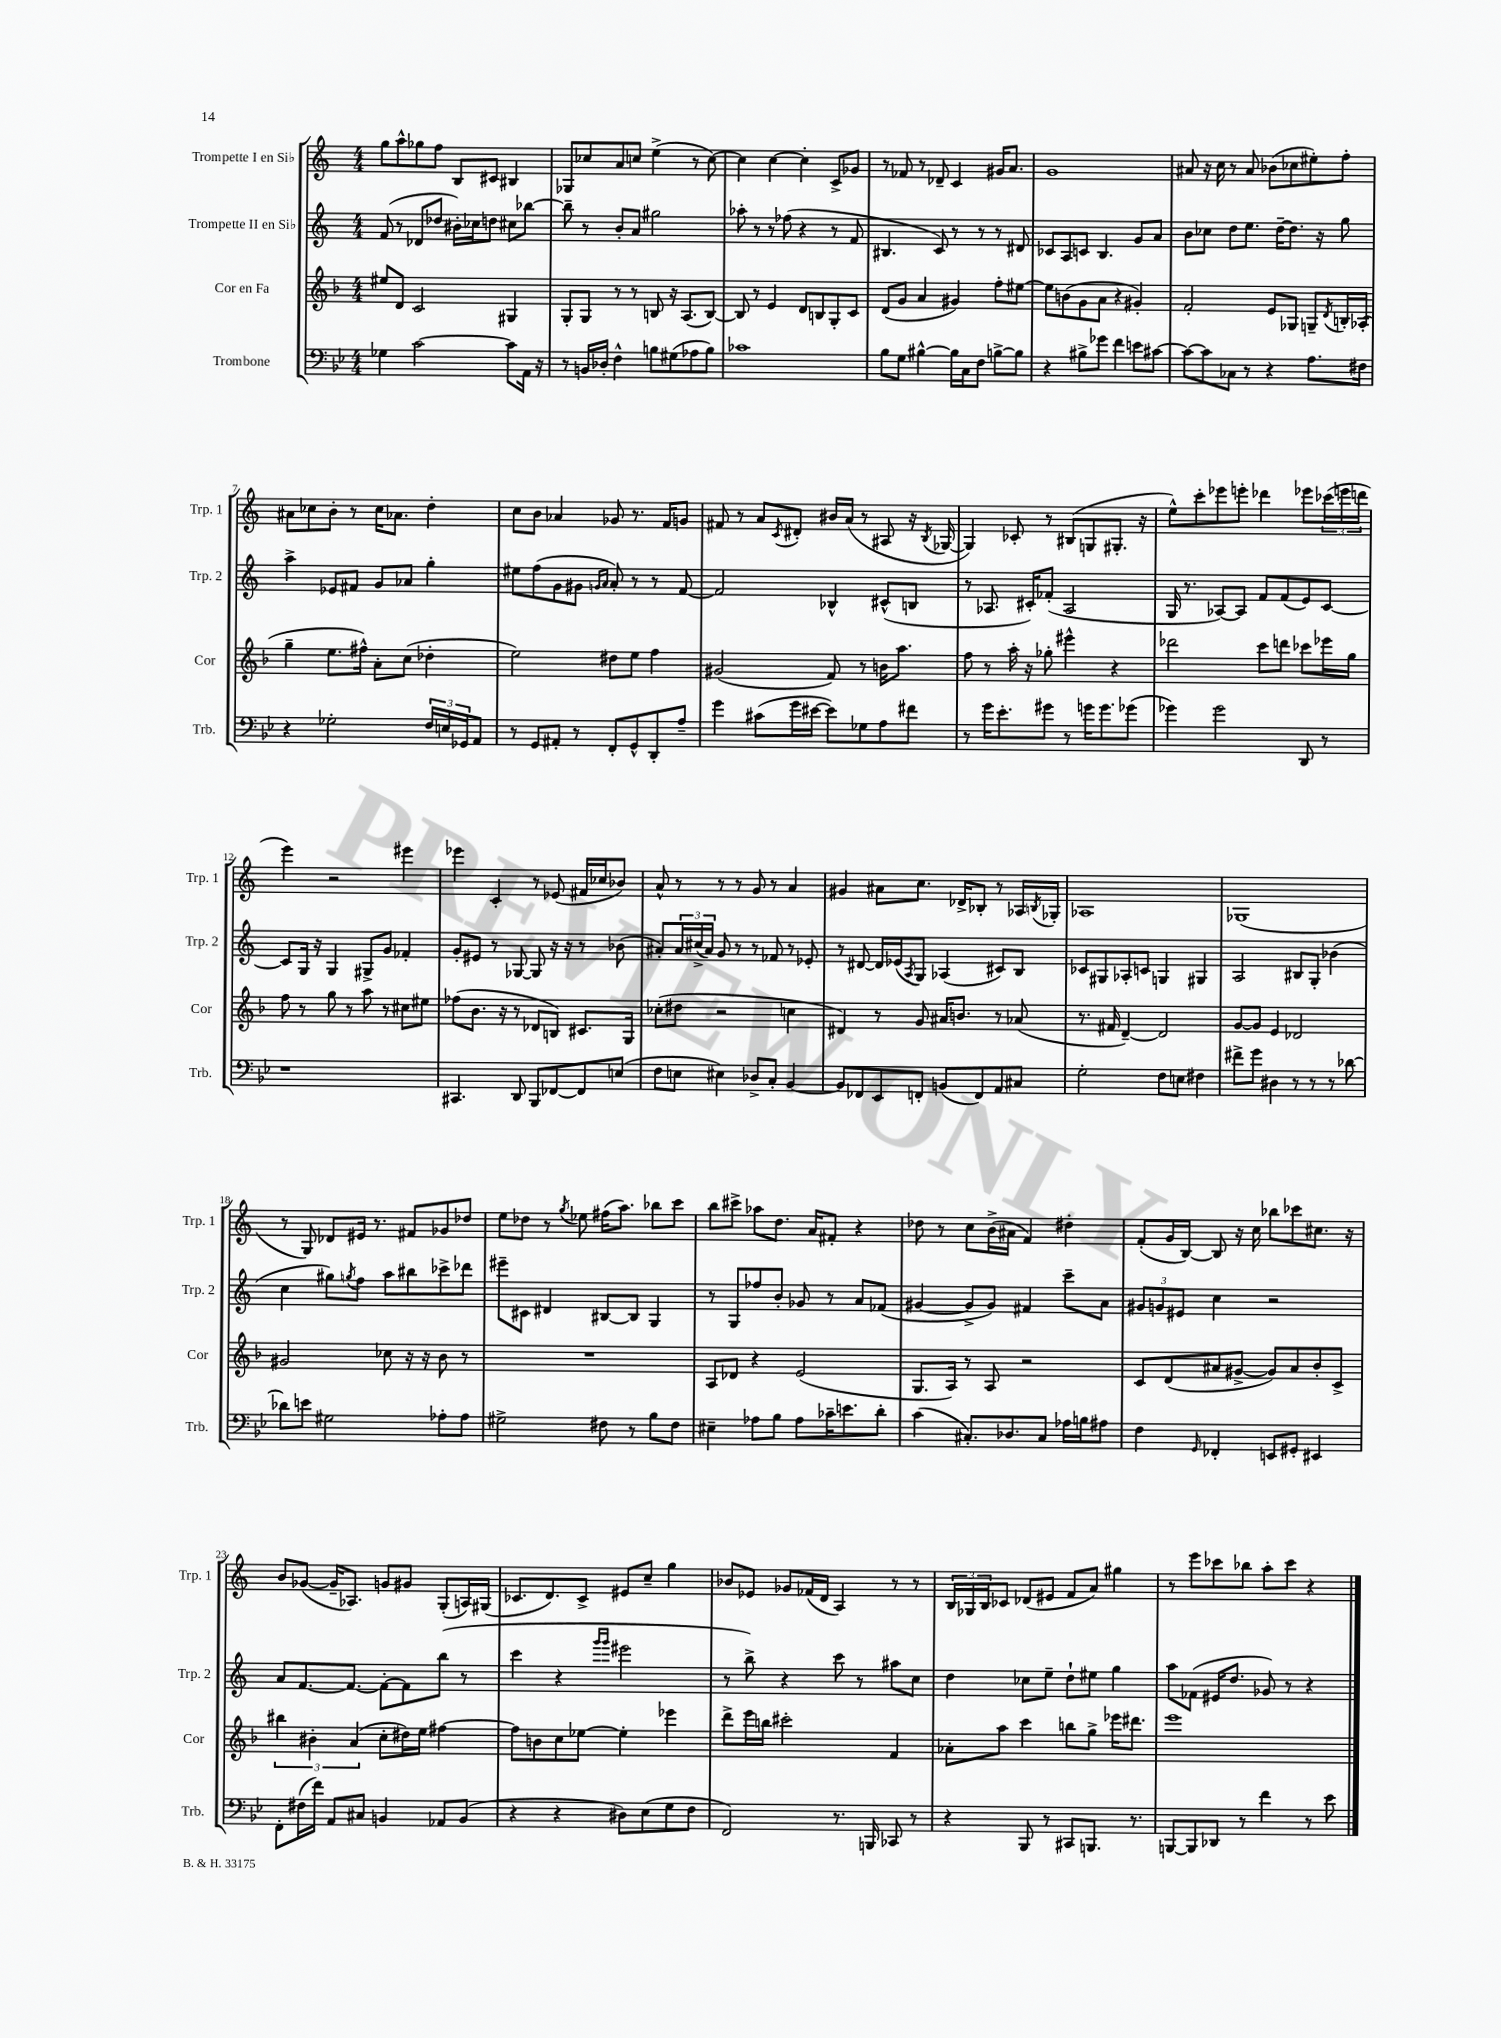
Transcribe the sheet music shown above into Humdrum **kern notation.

**kern	**kern	**kern	**kern
*part4	*part3	*part2	*part1
*staff4	*staff3	*staff2	*staff1
*I"Trombone	*I"Cor en Fa	*I"Trompette II en Si♭	*I"Trompette I en Si♭
*I'Trb.	*I'Cor	*I'Trp. 2	*I'Trp. 1
*clefF4	*clefG2	*clefG2	*clefG2
*k[b-e-]	*k[b-]	*k[]	*k[]
*M4/4	*M4/4	*M4/4	*M4/4
=1	=1	=1	=1
4G-X\	8ee#X/L	(8f/	8gg\L
.	8d/J	8r	8aa^^\
[2c\	2c/	8d-X/L	8gg-X\
.	.	8dd-X/J	8ff\J
.	.	16b#X'\LL)	8B/L
.	.	16cc-X\J	.
.	.	8ddn\J	8c#X/J
8c\L]	4G#X/	8cc#X\L	4B#X/
16AA\Jk	.	[8bb-X\J	.
16r	.	.	.
=2	=2	=2	=2
8r	8G'/L	8bb-~\]	8G-X/L
16BBn/LL	8G/J	8r	8cc-X/
16D-X'/JJ	.	.	.
4F^^\	8r	8b'/L	8a/
.	8r	8a/J	8ccn/J
8Bn\L	8Bn/	2gg#X\	(4ee^\
(8G#X\	16r	.	.
.	(8.A/L	.	.
8A-X\	.	.	8r
8B\J)	[8B/J)	.	[8cc\)
=3	=3	=3	=3
1c-X	8B/]	8aa-X'\	4cc\]
.	8r	8r	.
.	4e/	8r	[4cc\
.	.	(8ff-X\	.
.	8d/L	4r	4cc'\]
.	8Bn/	.	.
.	8G'/	8r	8c^/L
.	8c/J	8f/	8g-X/J
=4	=4	=4	=4
8B-\L	(8d/L	4.B#X/	8r
8G\J	8g/J	.	8f-X/
[4B#X^^\	4a/	.	8r
.	.	8c/)	8d-X~/
16B#\LL]	4g#X/)	8r	4c/
16C\J	.	.	.
8F\J	.	8r	.
[8Bn^\L	8ff'\L	8r	16g#X/KL
.	.	.	8.a/J
8B\J]	[8ee#X\J	8d#X/	.
=5	=5	=5	=5
4r	8ee#\L]	8c-X/L	1g
.	(8bn\	8A/	.
8B#X^\L	8g\	8cn/J	.
8g-X\J	8a\J	4.B/	.
4f\	4r	.	.
8en\L	4g#X'/)	8g/L	.
[8c#X\J	.	8a/J	.
=6	=6	=6	=6
8c#\L_	2f'/	8b\L	8a#X/
8c#\]	.	8cc-X\J	16r
.	.	.	16cc\
8C-X\J	.	8dd\L	8r
8r	.	8.ee\J	8a#/
4r	8e/L	.	(8b-X\L
.	.	[16dd~\KL	.
.	8G-X/J	8.dd\J]	8cc-X\
8.A\L	8Gn~/L	.	8ee#X'\)
.	.	16r	.
.	8qd/	.	.
.	16Bn'/L	8gg\	8ff'\J
16F#X\Jk	(16A-X'/JJ	.	.
!!LO:LB:g=z
=7	=7	=7	=7
4r	4gg~\	4aa^\	8a#X\L
.	.	.	8cc-X\
2G-X'\	8.ee\L	8e-X/L	8b'\J
.	.	8f#X/J	8r
.	16ff#X^^\Jk)	.	.
.	8a'\L	8g/L	16cc-\KL
.	.	.	8.a-X\J
.	(8cc\J	8a-X/J	.
24F/LL	4dd-X'\	4gg'\	4dd'\
24En/	.	.	.
24GG-X/J	.	.	.
8AA/J	.	.	.
=8	=8	=8	=8
8r	2ee\)	8ee#X\L	8cc\L
8GG/L	.	(8ff\	8b\J
8AA#X'/J	.	8g\	4a-X/
8r	.	8g#X\J	.
.	.	16qqgn/LL	.
.	.	16qqa/JJ	.
8FF'/L	8dd#X\L	8a'/)	8g-X/
8GG^^/	8ee\J	8r	8.r
8DD'/	4ff\	8r	.
.	.	.	16f/KL
8A~/J	.	[8f/	8gn/J
=9	=9	=9	=9
4g\	(2g#X/	2f/]	8f#X/
.	.	.	8r
(8c#X\L	.	.	8a/L
.	.	.	8qc/
16g\L	.	.	8d#X'/J
[16e#X\JJ	.	.	.
8e#\L])	8f/)	4B-X^^/	16b#X/LL
.	.	.	(16a/JJ
8G-X\	8r	.	8r
8A\	16bn\KL	(8c#X^^/L	8A#X/
.	8.aa\J	.	.
8f#X\J	.	8Bn/J	16r
.	.	.	8qB/
.	.	.	[16G-X/
=10	=10	=10	=10
8r	8ff\	8r	4G-/])
16g\KL	8r	8.A-X/	.
8.e-'\	.	.	.
.	16aa'\	.	8c-X'/
.	16r	16c#X'/KL)	.
8g#X\J	8gg-X'\	(8f-X'/J	8r
8r	4eee#X^^\	2A-/	(8B#X/L
16gn\KL	.	.	8Gn/
8.g\	.	.	.
.	4r	.	8.G#X'/J
(8g-X\J	.	.	.
.	.	.	16r
=11	=11	=11	=11
4g-X\)	2ddd-X\	16G/	8ee^^\L)
.	.	8.r	.
.	.	.	8ccc'\
2g-\	.	[8A-X/L)	8eee-X\
.	.	8A-/J]	8eeen'\J
.	8ccc\L	8f/L	4ddd-X\
.	8dddn\J	(8f/	.
8DD/	8ccc-X\L	8e/)	8eee-X\L
8r	16eee-X\L	[8c/J	(24ccc-X\L
.	.	.	24eeen\
.	16gg\JJ	.	.
.	.	.	24dddn\JJ
!!LO:LB:g=z
=12	=12	=12	=12
1r	8ff\	8c/L]	4eee\)
.	8r	16G/Jk	.
.	.	16r	.
.	8gg\	4G/	2r
.	8r	.	.
.	8aa\	8G#X^/L	.
.	8r	8g/J	.
.	8cc#X\L	4f-X'/	4eee#X\
.	8ee#X\J	.	.
=13	=13	=13	=13
4.CC#X/	(8ff-X\L	8g'/L	4eee-X\
.	8.b-\J	8e#X/J	.
.	.	8r	4c'/
.	16r	.	.
8DD/	8r	[8G-X/	.
8BBB-/L	8d-X/L	8G-/]	8r
[8FF-X/	8Bn/J)	16r	(8e-X/
.	.	16r	.
8FF-/]	8.c#X/L	8r	16f#X/LL
.	.	.	16cc-X/J
(8En/J	.	(8b-X\	8b-X/J)
.	16G/Jk	.	.
=14	=14	=14	=14
8F\L	(8cc-X'\L	8a#X'/L)	8a^^/
8En\J	8dd#X\J	24a#/L	8r
.	.	(24cc#X^/	.
.	.	24a#/JJ)	.
4E#X\)	2r	8g/	8r
.	.	8r	8r
8D-X^/L	.	8r	8g/
8C'/J	.	8f-X/	8r
[4BB-/	4ccn\	8r	4a/
.	.	8e-X'/	.
=15	=15	=15	=15
8BB-/L]	4d#X/)	8r	4g#X/
8FF-X/	.	[8d#X/	.
8EE-/	8r	16d#/LL]	8a#X\L
.	.	(16e-X/J	.
.	.	8qA/	.
8FFn'/J	8g/	8G/J)	8.cc\J
(8BBn/L	16a#X/KL	(4A-X/	.
.	8.bn/J	.	16d-X^/KL
8FF/)	.	.	8B-X'/J
8AA/	8r	8c#X/L)	8r
8C#X/J	(8a-X/	8B/J	16A-X/LL
.	.	.	8qBn/
.	.	.	16G-X'/JJ
=16	=16	=16	=16
2G'\	8.r	8c-X/L	1A-X
.	.	8G#X/	.
.	16f#X/	.	.
.	[4d~/)	8A-X'/	.
.	.	8cn/J	.
8F\L	2d/]	4Gn/	.
8En\J	.	.	.
4F#X\	.	4G#X/	.
=17	=17	=17	=17
8f#X^\L	[8g/L	2A/	(1G-X
8g\J	8g/J]	.	.
4D#X\	4e/	.	.
8r	2d-X/	8B#X/L	.
8r	.	8G'/J	.
8r	.	(4b-X\	.
[8d-X\	.	.	.
!!LO:LB:g=z
=18	=18	=18	=18
8d-X\L]	2g#X/	4cc\	8r
8en\J	.	.	8G/)
2G#X\	.	8gg#X\L)	8d-X/L
.	.	8qggn/	.
.	.	8ff\J	16e#X/Jk
.	.	.	8.r
.	8cc-X\	8aa\L	.
.	16r	8bb#X\	8f#X/L
.	16r	.	.
8A-X'\L	8b-\	8ccc-X^\	8g-X/
8A-\J	8r	8ddd-X\J	8dd-X/J
=19	=19	=19	=19
2G#X^\	1r	8eee#X~\L	8ee\L
.	.	8c#X\J	8dd-X\J
.	.	4d#X/	8r
.	.	.	8qgg/
.	.	.	8ee-X\
8F#X\	.	[8B#X/L	(16ff#X\KL
.	.	.	8.aa\J)
8r	.	8B#/J]	.
8B-\L	.	4G/	8bb-X\L
8F#\J	.	.	8ccc\J
=20	=20	=20	=20
4E#X~\	8A/L	8r	8bb\L
.	8d-X/J	8G/L	8ccc#X^\J
8A-X\L	4r	8ff-X/	8aa-X\L
8B-\J	.	8b'/J	8.dd\J
8A-\L	(2e/	8g-X/	.
.	.	.	16a/KL
16c-X~\K	.	8r	8f#X'/J
8.en\	.	.	.
.	.	8a/L	4r
8d'\J	.	(8f-X/J	.
=21	=21	=21	=21
(4c\	8.G/L	[4g#X/	8dd-X\
.	.	.	8r
.	16A/Jk)	.	.
8.C#X'/L)	8r	8g#^/L]	8cc\L
.	8A/	8g#/J)	(16b^\L
8.D-X/	.	.	16a#X\JJ
.	2r	4f#X/	4f/)
8C#/J	.	.	.
16A-X\LL	.	8ccc~\L	4dd#X'\
16Bn\J	.	.	.
8A#X\J	.	8a\J	.
=22	=22	=22	=22
4F\	8c/L	12g#X/L	(8f'/L
.	.	12gn/	.
.	(8d/	.	16g/L
.	.	12e#X/J	.
.	.	.	[16B/JJ)
16qqGG/	.	.	.
4FF-X'/	8a#X/	4cc\	8B/]
.	[8g#X^/J	.	16r
.	.	.	16cc\
8EEn/L	8g#/L])	2r	8bb-X\L
8GG#X'/J	8a#/	.	8ccc-X\
4EE#X/	8b-'/	.	8.cc#X\J
.	8c^/J	.	.
.	.	.	16r
!!LO:LB:g=z
=23	=23	=23	=23
8FF'\L	6bb#X\	8a/L	8b/L
(16F#X\L	.	[8.f/	([8g-X/J
.	6b#X'\	.	.
16f\JJ)	.	.	.
8AA/L	.	.	16g-~/KL]
.	.	8.f/J_	8.A-X/J)
.	(6a/	.	.
8C#X/J	.	.	.
4BBn/	8cc'\L	8f'\L_	8gn/L
.	16dd#X\L)	8f\]	8g#X/J
.	16ee\JJ	.	.
8AA-X/L	[4ff#X\	(8bb\J	(8G'/L
(8BB/J	.	8r	16An/L)
.	.	.	(16G#X/JJ
=24	=24	=24	=24
4r	8ff#\L]	4ccc\	8.c-X/L
.	8bn\	.	.
.	.	.	8.d/)
4r	8cc\	4r	.
.	[8ee-X\J	.	8c-^/J
.	.	16qqggg/LL	.
.	.	16qqggg/JJ	.
8D#X\L)	4ee-'\]	2eee#X\	8e#X/L
(8E-\	.	.	8cc~/J
8G\	4eee-X\	.	4gg\
8F\J	.	.	.
=25	=25	=25	=25
2FF/)	8ddd^\L	8r	8b-X/L
.	16eee\L	8bb^\)	8e-X/J
.	16bbn\JJ	.	.
.	2ccc#X'\	4r	8g-X/L
.	.	.	(16f-X/L
.	.	.	16d/JJ
8.r	.	8ccc\	4A/)
.	.	8r	.
16BBBn/	.	.	.
8CC-X/	4f/	8aa#X\L	8r
8r	.	8cc\J	8r
=26	=26	=26	=26
4r	8a-X'\L	4dd\	24B/LL
.	.	.	24G-X/
.	.	.	24B/J
.	8aa\J	.	8c-X/J
8BBB-/	4ccc\	8cc-X\L	(8d-X/L
8r	.	8ee~\J	8e#X/J
8CC#X/L	8bbn\L	8dd`\L	8f/L
8.BBBn/J	8gg^\J	8ee#X\J	8a/J)
.	16eee-X\KL	4gg\	4gg#X\
8.r	8.ddd#X\J	.	.
=27	=27	=27	=27
[8BBBn/L	1eee	8aa\L	8r
8BBB/]	.	(8f-X\J	8eee\L
8DD-X/J	.	16e#X/KL	8ccc-X\
.	.	8.dd/J	.
8r	.	.	8bb-X\J
4f\	.	8g-X/)	8aa'\L
.	.	8r	8ccc-\J
8r	.	4r	4r
8e-\	.	.	.
==	==	==	==
*-	*-	*-	*-
